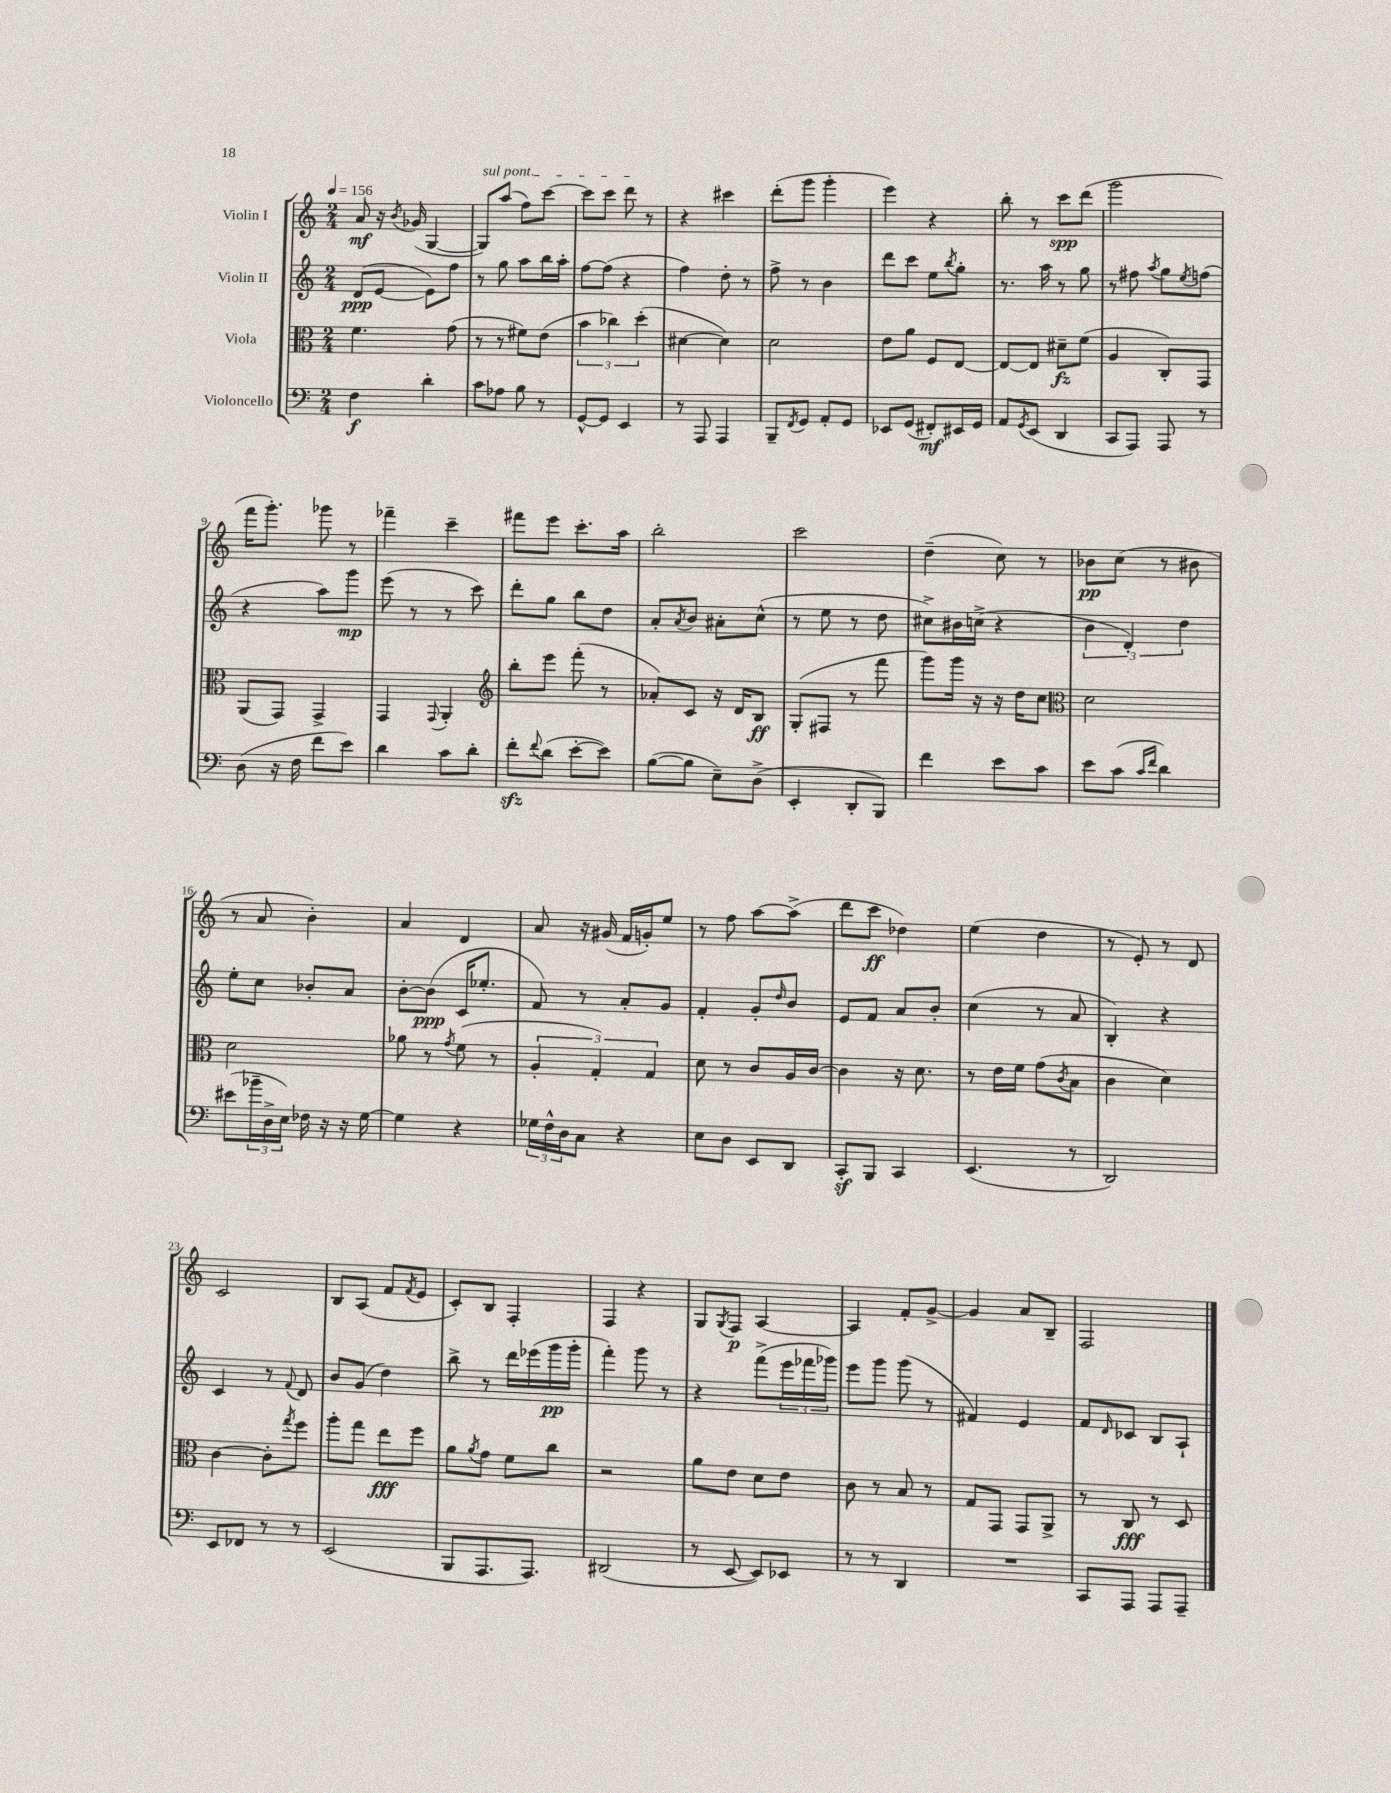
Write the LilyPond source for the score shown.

<<
\new StaffGroup <<
\new Staff = "s0" \with { instrumentName = "Violin I" } {
    \clef treble \key c \major \numericTimeSignature \time 2/4 \tempo 4 = 156
    a'8\mf r16 \acciaccatura { b'8 } ges'16( g4~ |
    \once \override TextSpanner.bound-details.left.text = \markup { \italic "sul pont." } g8\startTextSpan) a''8( f''8) c'''8~ |
    c'''8 c'''8 d'''8\stopTextSpan r8 |
    r4 cis'''4 |
    d'''8-.( g'''8 g'''4-. |
    e'''4) r4 |
    b''8-. r8 c'''8\spp d'''8( |
    g'''2 |
    f'''16 g'''8.-.) ges'''8 r8 |
    fes'''4-- c'''4-- |
    fis'''8 e'''8 c'''8.-. a''16 |
    b''2-. |
    c'''2 |
    d''4--( c''8) r8 |
    bes'8\pp c''8( r8 bis'8 |
    r8 a'8 b'4-.) |
    a'4 d'4 |
    a'8 r16 gis'16( f'16 g'16-.) e''8 |
    r8 f''8 a''8~ a''8->( |
    d'''8 c'''8\ff des''4) |
    e''4( d''4 |
    r8 e'8-.) r8 d'8 |
    c'2 |
    b8 a8( f'8 \acciaccatura { f'8 } e'8 |
    c'8-.) b8 f4-. |
    f4 r4 |
    g8 \acciaccatura { g8 } f8\p a4~ |
    a4 f'8-. g'8~-> |
    g'4 a'8 b8-- |
    f2 \bar "|." |
}
\new Staff = "s1" \with { instrumentName = "Violin II" } {
    \clef treble \key c \major \numericTimeSignature \time 2/4
    d'8\ppp( e'8~ e'8) f''8 |
    r8 g''8 a''8 b''16 a''16-. |
    f''8~ f''8( r4 |
    f''4) d''8-. r8 |
    f''8-> r8 b'4 |
    d'''8 c'''8 e''8 \acciaccatura { b''8 } g''8-. |
    r8. a''16 r8 g''8 |
    r8 fis''8 \acciaccatura { a''8 } g''8 \acciaccatura { e''8 } f''8( |
    r4 a''8) g'''8\mp |
    e'''8( r8 r8 c'''8) |
    d'''8-. g''8 b''8 d''8 |
    a'8-. \acciaccatura { a'8 } b'8 ais'8-. c''8-^( |
    r8 e''8 r8 d''8 |
    cis''8->) bis'16 c''16->( r4 |
    \tuplet 3/2 { b'4 d'4-.) d''4 } |
    e''8-. c''8 bes'8-. a'8 |
    b'8~-. b'8\ppp( c'16 ees''8.-. |
    f'8) r8 a'8-. g'8 |
    f'4-. g'8-. \grace { d''16 } b'8 |
    e'8 f'8 a'8 b'8-. |
    c''4( r8 a'8 |
    b4-.) r4 |
    c'4 r8 \appoggiatura { f'8 } d'8 |
    b'8 g'8( d''4) |
    b''8-> r8 d'''16 ees'''16( g'''16\pp g'''16-. |
    f'''4-.) g'''8 r8 |
    r4 f'''8->( \tuplet 3/2 { e'''16 fes'''16 ges'''16) } |
    e'''8 g'''8 g'''8( r8 |
    fis'4) e'4 |
    f'8 \grace { d'16 } ces'8 b8 a8-! \bar "|." |
}
\new Staff = "s2" \with { instrumentName = "Viola" } {
    \clef alto \key c \major \numericTimeSignature \time 2/4
    f'4. g'8( |
    r8 r8 fis'8) e'8( |
    \tuplet 3/2 { b'4 ces''4) d''4-.( } |
    dis'4~ dis'4) |
    d'2 |
    e'8 a'8 f8 e8~ |
    e8~ e8 dis'8--\fz f'8( |
    a4 c8-.) g,8 |
    a,8( g,8) g,4-> |
    g,4 \appoggiatura { g,8 } a,4-. |
    \clef treble b''8-. e'''8 f'''8-.( r8 |
    aes'8-.) c'8 r16 d'16 b8\ff |
    g8-.( fis8 r8 f'''8 |
    g'''8) g'''16 r16 r16 d''16 c''8 |
    \clef alto d'2 |
    d'2 |
    aes'8 r8 \acciaccatura { g'8 } f'8( r8 |
    \tuplet 3/2 { a4-. g4-.) g4 } |
    d'8 r8 c'8 a16 c'16~ |
    c'4 r16 d'8. |
    r8 e'16 f'16 g'8( \acciaccatura { c'8 } b8 |
    c'4 d'4) |
    c'4~ c'8-. \acciaccatura { g''8 } f''8 |
    a''8-. g''8 e''8\fff f''8 |
    a'8 \acciaccatura { a'8 } g'8 f'8 c''8 |
    r2 |
    a'8 e'8 d'8 e'8 |
    c'8 r8 b8 r8 |
    g8 g,8 g,8 a,8-> |
    r8 c8\fff r8 d8 \bar "|." |
}
\new Staff = "s3" \with { instrumentName = "Violoncello" } {
    \clef bass \key c \major \numericTimeSignature \time 2/4
    f4\f d'4-. |
    c'8 aes8 b8 r8 |
    g,8~-^ g,8 e,4 |
    r8 a,,8 a,,4 |
    b,,8-- \acciaccatura { f,8 } g,8 a,8-. g,8 |
    ees,8 g,8( fis,8-.\mf) eis,16 g,16 |
    a,8 \acciaccatura { g,8 } e,8( d,4 |
    c,8 a,,8) a,,8 r8 |
    d8( r16 f16 f'8 e'8) |
    d'4 c'8 d'8-. |
    f'8-.\sfz \appoggiatura { f'8 } d'8( e'8~-. e'8) |
    b8~( b8 e8--) d8->( |
    e,4-. d,8-. b,,8) |
    f'4 e'8 c'8 |
    e'8 c'8( \grace { c'16 f'16 } d'4) |
    eis'8( \tuplet 3/2 { bes'16-- d16-> e16) } fes16 r16 r16 g16~ |
    g4 r4 |
    \tuplet 3/2 { ges16 f16-^ d16 } c8 r4 |
    e8 d8 e,8 d,8 |
    c,8-.\sf b,,8 c,4 |
    e,4.( r8 |
    d,2) |
    e,8 fes,8 r8 r8 |
    e,2( |
    b,,8 a,,8. a,,8.) |
    dis,2( |
    r8 e,8~ e,8) ees,8 |
    r8 r8 d,4 |
    R2 |
    c,8 a,,8 a,,8 a,,8-- \bar "|." |
}
>>
>>
